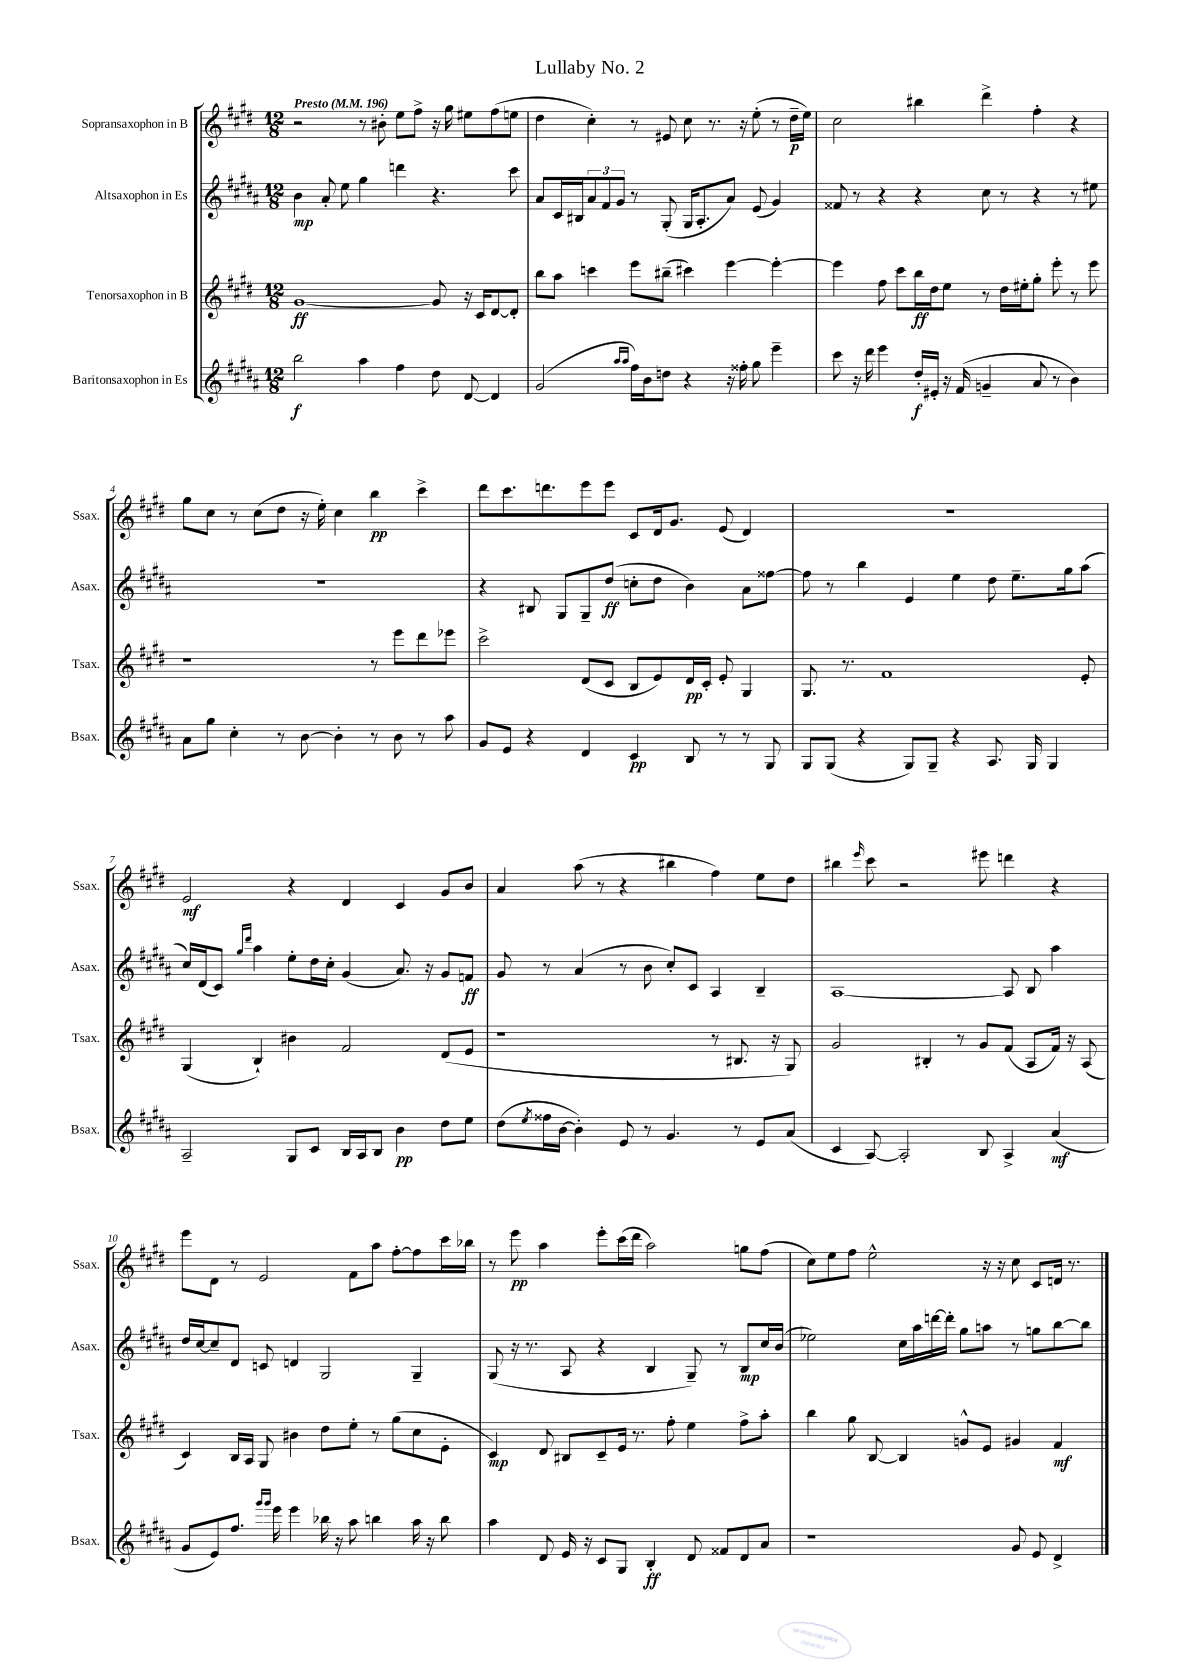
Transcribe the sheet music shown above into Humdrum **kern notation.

**kern	**dynam	**kern	**dynam	**kern	**dynam	**kern	**dynam
*part4	*part4	*part3	*part3	*part2	*part2	*part1	*part1
*staff4	*staff4	*staff3	*staff3	*staff2	*staff2	*staff1	*staff1
*I"Baritonsaxophon in Es	*	*I"Tenorsaxophon in B	*	*I"Altsaxophon in Es	*	*I"Sopransaxophon in B	*
*I'Bsax.	*	*I'Tsax.	*	*I'Asax.	*	*I'Ssax.	*
*clefG2	*	*clefG2	*	*clefG2	*	*clefG2	*
*k[f#c#g#d#a#]	*	*k[f#c#g#d#]	*	*k[f#c#g#d#a#]	*	*k[f#c#g#d#]	*
*M12/8	*	*M12/8	*	*M12/8	*	*M12/8	*
*MM196	*	*MM196	*	*MM196	*	*MM196	*
=1	=1	=1	=1	=1	=1	=1	=1
!	!	!	!	!	!	!LO:TX:a:B:t=Presto	!
2bb\	f	[1g#	ff	4b\	mp	2r	.
.	.	.	.	8a#'/	.	.	.
.	.	.	.	8ee\	.	.	.
4aa#\	.	.	.	4gg#\	.	8r	.
.	.	.	.	.	.	8b#X'\	.
4ff#\	.	.	.	4dddn\	.	8ee\L	.
.	.	.	.	.	.	8ff#^\J	.
8dd#\	.	8g#/]	.	4.r	.	16r	.
.	.	.	.	.	.	16gg#\	.
[8d#/	.	16r	.	.	.	8ee#X\L	.
.	.	16c#/KL	.	.	.	.	.
4d#/]	.	[8d#/	.	.	.	(8ff#\	.
.	.	8d#'/J]	.	8ccc#\	.	8een\J	.
=2	=2	=2	=2	=2	=2	=2	=2
(2g#/	.	8bb\L	.	8a#/L	.	4dd#\	.
.	.	8aa\J	.	16c#/L	.	.	.
.	.	.	.	16B#X/J	.	.	.
.	.	4cccn\	.	12a#/	.	4cc#'\)	.
.	.	.	.	12f#/	.	.	.
.	.	.	.	12g#/J	.	.	.
16qqaa#/LL	.	.	.	.	.	.	.
16qqaa#/JJ	.	.	.	.	.	.	.
16ff#\LL)	.	8eee\L	.	8r	.	8r	.
16b\J	.	.	.	.	.	.	.
8ddn\J	.	(8bb#X~\J	.	(8G#'/	.	8e#X/	.
4r	.	4ccc#X\)	.	16G#/KL	.	8cc#\	.
.	.	.	.	8.A#'/	.	.	.
.	.	.	.	.	.	8.r	.
16r	.	[4eee\	.	8a#/J)	.	.	.
16ff##X'\	.	.	.	.	.	16r	.
8gg#\	.	.	.	(8e/	.	(8ee'\	.
4eee~\	.	4eee'\_	.	4g#/)	.	8r	.
.	.	.	.	.	.	16dd#~\LL	p
.	.	.	.	.	.	16ee\JJ)	.
=3	=3	=3	=3	=3	=3	=3	=3
8ccc#\	.	4eee\]	.	8f##X/	.	2cc#\	.
16r	.	.	.	8r	.	.	.
16ddd#\	.	.	.	.	.	.	.
4eee\	.	8ff#\	.	4r	.	.	.
.	.	8ccc#\L	.	.	.	.	.
16dd#'/LL	f	16bb\L	ff	4r	.	4bb#X\	.
16e#X'/JJ	.	16dd#\J	.	.	.	.	.
16r	.	8ee\J	.	.	.	.	.
(16f#/	.	.	.	.	.	.	.
4gn~/	.	8r	.	8cc#\	.	4ddd#^\	.
.	.	16dd#\LL	.	8r	.	.	.
.	.	16ee#X'\J	.	.	.	.	.
8a#/	.	8gg#'\J	.	4r	.	4ff#'\	.
8r	.	8eee'\	.	.	.	.	.
4b\)	.	8r	.	8r	.	4r	.
.	.	8eee\	.	8ee#X\	.	.	.
!!LO:LB:g=z
=4	=4	=4	=4	=4	=4	=4	=4
8a#\L	.	1r	.	1.r	.	8gg#\L	.
8gg#\J	.	.	.	.	.	8cc#\J	.
4cc#'\	.	.	.	.	.	8r	.
.	.	.	.	.	.	(8cc#\L	.
8r	.	.	.	.	.	8dd#\J	.
[8b\	.	.	.	.	.	16r	.
.	.	.	.	.	.	16ee'\)	.
4b'\]	.	.	.	.	.	4cc#\	.
8r	.	8r	.	.	.	4bb\	pp
8b\	.	8eee\L	.	.	.	.	.
8r	.	8ddd#\	.	.	.	4ccc#^\	.
8aa#\	.	8eee-X\J	.	.	.	.	.
=5	=5	=5	=5	=5	=5	=5	=5
8g#/L	.	2ccc#^\	.	4r	.	8ddd#\L	.
8e/J	.	.	.	.	.	8.ccc#\	.
4r	.	.	.	8B#X/	.	.	.
.	.	.	.	.	.	8.dddn\	.
.	.	.	.	8G#/L	.	.	.
4d#/	.	(8d#/L	.	8G#~/	.	8eee\	.
.	.	8c#/J	.	(8dd#/J	ff	8eee\J	.
4c#/	pp	8B/L	.	8ccn'\L	.	8c#/L	.
.	.	8e/)	.	8dd#\J	.	16d#/k	.
.	.	.	.	.	.	8.g#/J	.
8B/	.	16d#/L	pp	4b\)	.	.	.
.	.	16c#'/JJ	.	.	.	.	.
8r	.	8e'/	.	.	.	(8e/	.
8r	.	4G#/	.	8a#\L	.	4d#/)	.
8G#/	.	.	.	[8ff##X\J	.	.	.
=6	=6	=6	=6	=6	=6	=6	=6
8G#/L	.	8.G#/	.	8ff##\]	.	1.r	.
(8G#/J	.	.	.	8r	.	.	.
.	.	8.r	.	.	.	.	.
4r	.	.	.	4bb\	.	.	.
.	.	1f#	.	.	.	.	.
8G#/L)	.	.	.	4e/	.	.	.
8G#~/J	.	.	.	.	.	.	.
4r	.	.	.	4ee\	.	.	.
8.A#/	.	.	.	8dd#\	.	.	.
.	.	.	.	8.ee~\L	.	.	.
16G#/	.	.	.	.	.	.	.
4G#/	.	.	.	.	.	.	.
.	.	.	.	16gg#\k	.	.	.
.	.	8e'/	.	(8aa#\J	.	.	.
!!LO:LB:g=z
=7	=7	=7	=7	=7	=7	=7	=7
2A#~/	.	(4G#/	.	16cc#/LL)	.	2e/	mf
.	.	.	.	(16d#/J	.	.	.
.	.	.	.	8c#/J)	.	.	.
.	.	.	.	16qqgg#/LL	.	.	.
.	.	.	.	16qqddd#/JJ	.	.	.
.	.	4B`/)	.	4aa#\	.	.	.
8G#/L	.	4b#X\	.	8ee'\L	.	4r	.
8c#/J	.	.	.	16dd#\L	.	.	.
.	.	.	.	16cc#'\JJ	.	.	.
16B/LL	.	2f#/	.	(4g#/	.	4d#/	.
16A#/J	.	.	.	.	.	.	.
8B/J	.	.	.	.	.	.	.
4b\	pp	.	.	8.a#/)	.	4c#/	.
.	.	.	.	16r	.	.	.
8dd#\L	.	(8d#/L	.	8g#/L	.	8g#/L	.
8ee\J	.	8e/J	.	8fn/J	ff	8b/J	.
=8	=8	=8	=8	=8	=8	=8	=8
(8dd#\L	.	1r	.	8g#/	.	4a/	.
8qee/	.	.	.	.	.	.	.
16ff##X\L	.	.	.	8r	.	.	.
[16b\JJ	.	.	.	.	.	.	.
4b'\])	.	.	.	(4a#/	.	(8aa\	.
.	.	.	.	.	.	8r	.
8e/	.	.	.	8r	.	4r	.
8r	.	.	.	8b\	.	.	.
4.g#/	.	.	.	8cc#'/L)	.	4bb#X\	.
.	.	.	.	8c#/J	.	.	.
.	.	8r	.	4A#/	.	4ff#\)	.
8r	.	8.B#X/	.	.	.	.	.
8e/L	.	.	.	4B~/	.	8ee\L	.
.	.	16r	.	.	.	.	.
(8a#/J	.	8G#/)	.	.	.	8dd#\J	.
=9	=9	=9	=9	=9	=9	=9	=9
4c#/	.	2g#/	.	[1A#	.	4bb#X\	.
.	.	.	.	.	.	16qqeee/	.
[8A#/)	.	.	.	.	.	8ccc#\	.
2A#'/]	.	.	.	.	.	2r	.
.	.	4B#X'/	.	.	.	.	.
.	.	8r	.	.	.	.	.
8B/	.	8g#/L	.	.	.	8eee#X\	.
4A#^/	.	(8f#/J	.	8A#/]	.	4dddn\	.
.	.	8A/L	.	8B/	.	.	.
(4a#/	mf	16f#/Jk)	.	4aa#\	.	4r	.
.	.	16r	.	.	.	.	.
.	.	(8A/	.	.	.	.	.
!!LO:LB:g=z
=10	=10	=10	=10	=10	=10	=10	=10
8g#/L	.	4c#/)	.	16dd#/LL	.	8eee\L	.
.	.	.	.	[16cc#/J	.	.	.
8e/)	.	.	.	8cc#~/]	.	8d#\J	.
8.ff#/J	.	16B/LL	.	8d#/J	.	8r	.
.	.	16A/JJ	.	.	.	.	.
.	.	8G#/	.	8cn/	.	2e/	.
16qqggg#/LL	.	.	.	.	.	.	.
16qqggg#/JJ	.	.	.	.	.	.	.
16eee\	.	.	.	.	.	.	.
4eee\	.	4b#X\	.	4dn/	.	.	.
16bb-X\	.	8dd#\L	.	2G#/	.	.	.
16r	.	.	.	.	.	.	.
8aa#\	.	8ee'\J	.	.	.	8f#\L	.
4bbn\	.	8r	.	.	.	8aa\J	.
.	.	(8gg#\L	.	.	.	[8ff#'\L	.
16aa#\	.	8cc#\	.	4G#~/	.	8ff#\]	.
16r	.	.	.	.	.	.	.
8bb\	.	8e'\J	.	.	.	16ccc#\L	.
.	.	.	.	.	.	16bb-X\JJ	.
=11	=11	=11	=11	=11	=11	=11	=11
4aa#\	.	4c#/)	mp	(8G#/	.	8r	.
.	.	.	.	16r	.	8eee\	pp
.	.	.	.	8.r	.	.	.
8d#/	.	8d#/	.	.	.	4aa\	.
16e/	.	8B#X/L	.	8A#/	.	.	.
16r	.	.	.	.	.	.	.
8c#/L	.	8c#~/	.	4r	.	8eee'\L	.
8G#/J	.	16e/Jk	.	.	.	(16ccc#\L	.
.	.	8.r	.	.	.	16ddd#\JJ	.
4B'/	ff	.	.	4B/	.	2aa\)	.
.	.	8ff#'\	.	.	.	.	.
8d#/	.	4ee\	.	8G#~/)	.	.	.
8f##X/L	.	.	.	8r	.	.	.
8d#/	.	8ff#^\L	.	8B/L	mp	8ggn\L	.
8a#/J	.	8aa'\J	.	16cc#/L	.	(8ff#\J	.
.	.	.	.	(16b/JJ	.	.	.
=12	=12	=12	=12	=12	=12	=12	=12
1r	.	4bb\	.	2ee-X\)	.	8cc#\L)	.
.	.	.	.	.	.	8ee\	.
.	.	8gg#\	.	.	.	8ff#\J	.
.	.	[8B/	.	.	.	2ee^^\	.
.	.	4B/]	.	16cc#\LL	.	.	.
.	.	.	.	16aa#\	.	.	.
.	.	.	.	[16dddn\	.	.	.
.	.	.	.	16ddd'\JJ]	.	.	.
.	.	8gn^^/L	.	8gg#\L	.	.	.
.	.	8e/J	.	8aan\J	.	16r	.
.	.	.	.	.	.	16r	.
8g#/	.	4g#X/	.	8r	.	8cc#\	.
8e/	.	.	.	8ggn\L	.	8c#/L	.
4d#^/	.	4f#/	mf	[8bb\	.	16dn/Jk	.
.	.	.	.	.	.	8.r	.
.	.	.	.	8bb\J]	.	.	.
==	==	==	==	==	==	==	==
*-	*-	*-	*-	*-	*-	*-	*-
